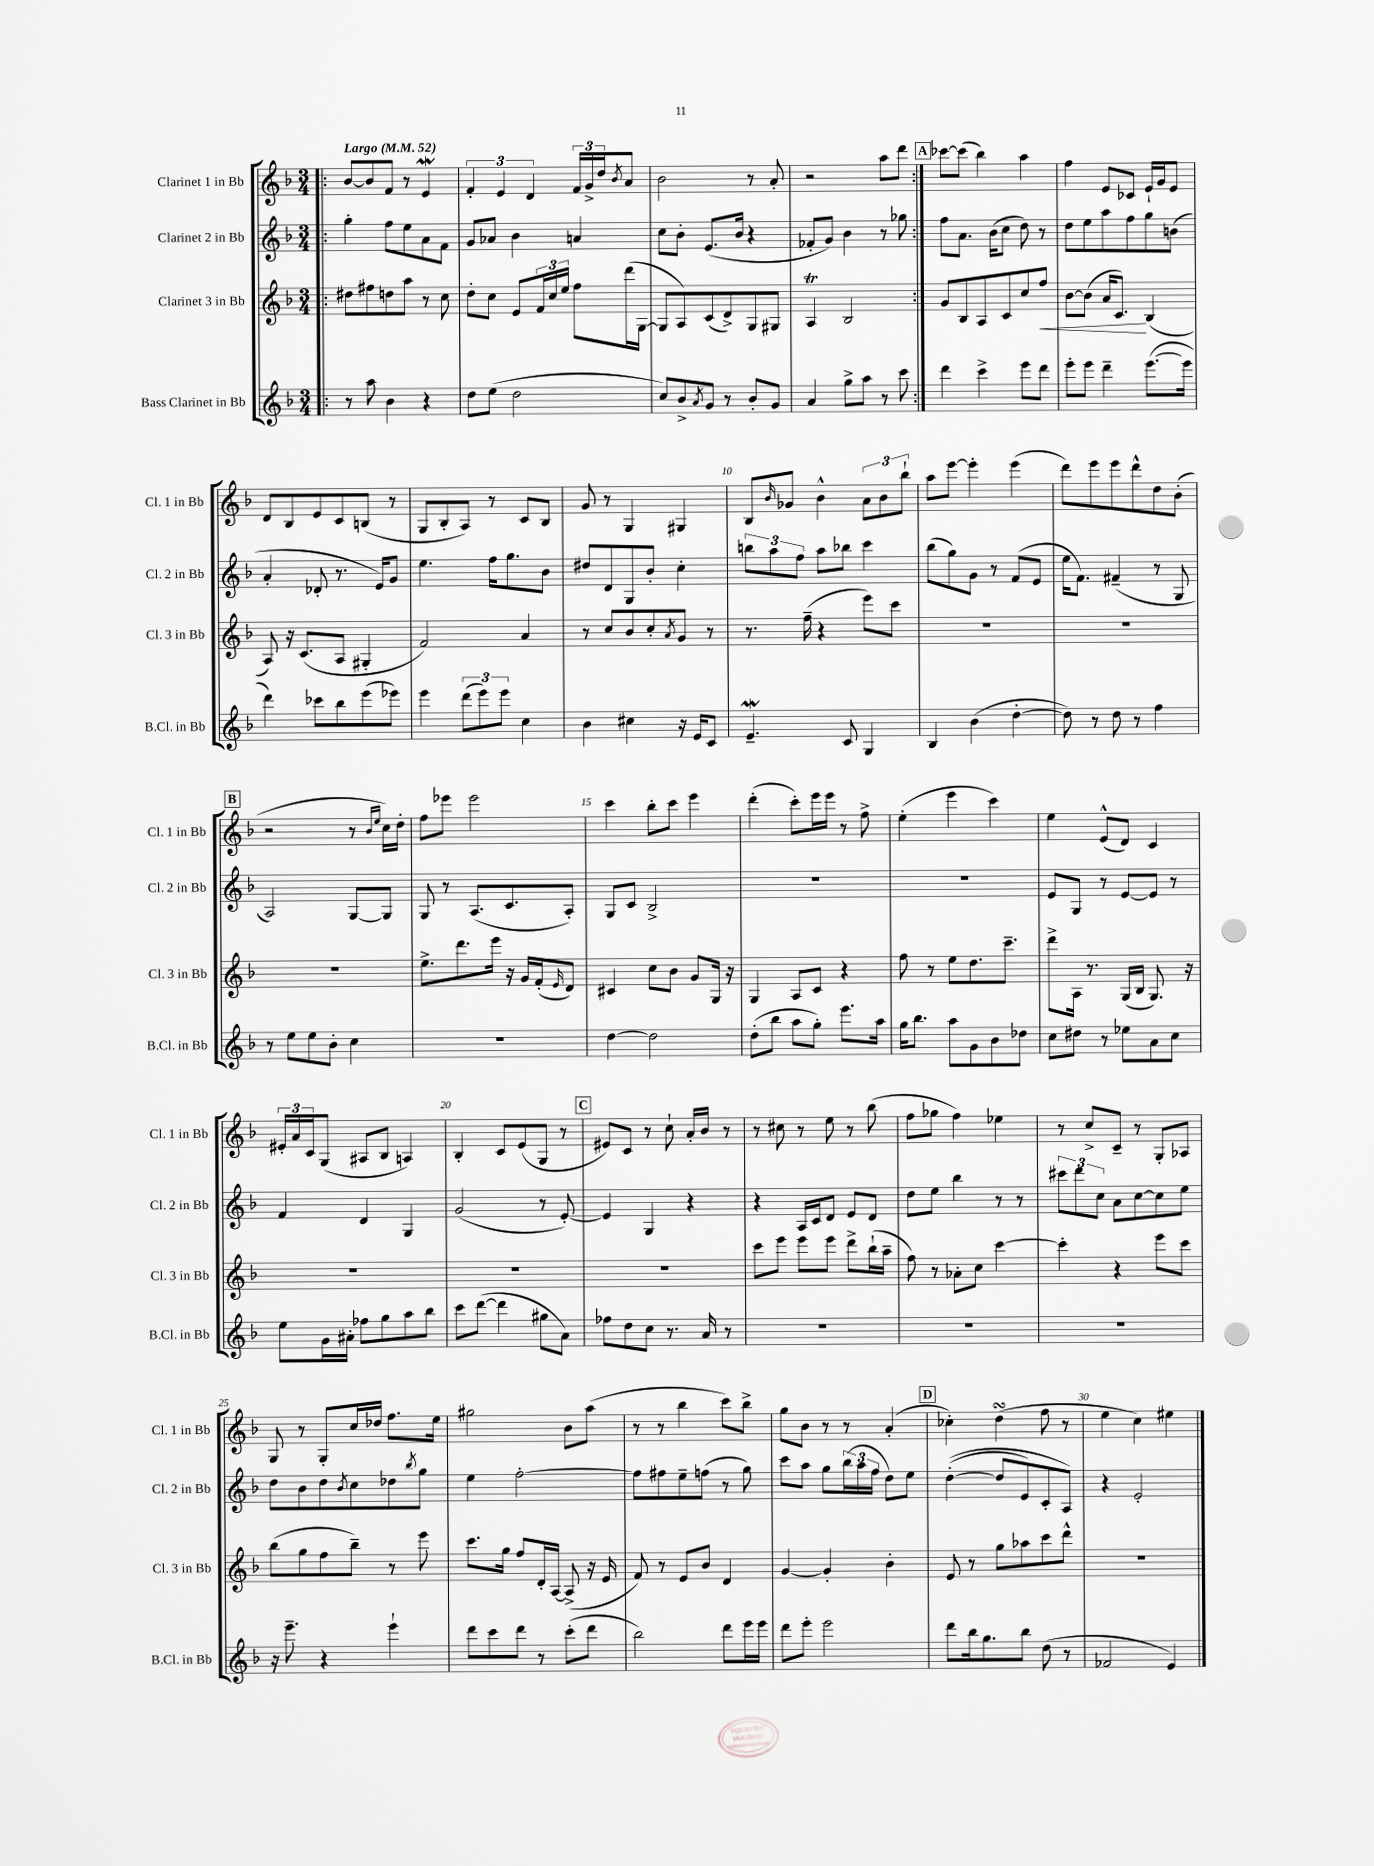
<<
\new StaffGroup <<
\new Staff = "s0" \with { instrumentName = "Clarinet 1 in Bb" shortInstrumentName = "Cl. 1 in Bb" } {
    \clef treble \key f \major \numericTimeSignature \time 3/4 \tempo "Largo" 4 = 52
    \repeat volta 2 { \bar ".|:" bes'8~ bes'8 f'8 r8 e'4\mordent |
    \tuplet 3/2 { f'4-. e'4 d'4 } \tuplet 3/2 { f'16 g'16-> d''16 } \acciaccatura { bes'8 } a'8 |
    bes'2 r8 a'8-. |
    r2 a''8 d'''8 | }
    \mark \markup { \box "A" } ces'''8~ ces'''8( bes''4) a''4 |
    f''4 e'8 ces'8 e'16-! g'16 e'8 |
    d'8 bes8 e'8 c'8 b8( r8 |
    g8 bes8-. a8) r8 c'8 bes8 |
    g'8 r8 g4 gis4 |
    bes8 \grace { bes'16 } ges'8 bes'4-^ \tuplet 3/2 { a'8 bes'8 bes''8-! } |
    a''8 e'''8~ e'''4-. e'''4( |
    d'''8) e'''8 e'''8 d'''8-^ d''8 bes'8-.( |
    \mark \markup { \box "B" } r2 r8 \grace { bes'16 e''16 } c''16) d''16-. |
    f''8 ees'''8 ees'''2 |
    c'''4 bes''8-. c'''8 e'''4 |
    d'''4-.( c'''8-.) e'''16 e'''16 r8 f''8-> |
    e''4-.( e'''4 c'''4) |
    e''4 e'8-^( d'8) c'4 |
    \tuplet 3/2 { eis'16-. a'16 c'16 } g8( ais8 bes8 a4) |
    bes4-. c'8 e'8( g8 r8 |
    \mark \markup { \box "C" } eis'8) c'8 r8 c''8-! a'16-. bes'16 r8 |
    r8 cis''8 r8 e''8 r8 bes''8( |
    f''8 ges''8 f''4) ees''4 |
    r8 c''8-> c'8-- r8 g8-. aes8 |
    g8 r8 g8-. c''16 des''16 f''8. e''16 |
    gis''2 bes'8 a''8( |
    r8 r8 bes''4 c'''8) bes''8-> |
    g''8 bes'8 r8 r8 a'4-.( |
    \mark \markup { \box "D" } ces''4-.) d''4\turn( f''8 r8 |
    e''4 c''4) eis''4 \bar "|." |
}
\new Staff = "s1" \with { instrumentName = "Clarinet 2 in Bb" shortInstrumentName = "Cl. 2 in Bb" } {
    \clef treble \key f \major \numericTimeSignature \time 3/4
    \repeat volta 2 { \bar ".|:" g''4-. f''8 e''8 a'8 f'8 |
    g'8 aes'8 bes'4 a'4 |
    c''8 bes'8-. e'8.( bes'16 r4 |
    fes'8-. g'8) bes'4 r8 ges''8 | }
    \mark \markup { \box "A" } f''8 a'8. bes'16( c''8 d''8) r8 |
    d''8 e''8 a''8 f''8 g''8 b'8( |
    a'4-. des'8-. r8. e'16) g'8 |
    e''4. f''16 g''8. bes'8 |
    dis''8 d'8 g8 bes'8-. c''4-. |
    \tuplet 3/2 { b''8 a''8 f''8 } a''8 bes''8 c'''4 |
    bes''8( g''8) g'8 r8 f'8( e'8 |
    e''16 f'8.) fis'4--( r8 g8 |
    \mark \markup { \box "B" } a2) g8~ g8 |
    g8 r8 a8.( c'8. a8-.) |
    g8 c'8 bes2-> |
    R2. |
    R2. |
    e'8 g8 r8 e'8~ e'8 r8 |
    f'4 d'4 g4 |
    g'2( r8 e'8~-.) |
    \mark \markup { \box "C" } e'4 g4 r4 |
    r4 a16 c'16 d'8 e'8 d'8 |
    d''8 e''8 bes''4 r8 r8 |
    \tuplet 3/2 { cis'''8 d'''8 c''8 } a'8 c''8~ c''8 e''8 |
    d''8 bes'8 d''8 \acciaccatura { bes'8 } c''8 des''8 \acciaccatura { bes''8 } g''8 |
    e''4 f''2~-. |
    f''8 fis''8 e''8-- f''8( r8 g''8) |
    c'''8 a''8 g''8 \tuplet 3/2 { bes''16( a''16 f''16 } d''8) e''8 |
    \mark \markup { \box "D" } d''4~-.(\( d''8 e'8) c'8-. a8\) |
    r4 e'2-. \bar "|." |
}
\new Staff = "s2" \with { instrumentName = "Clarinet 3 in Bb" shortInstrumentName = "Cl. 3 in Bb" } {
    \clef treble \key f \major \numericTimeSignature \time 3/4
    \repeat volta 2 { \bar ".|:" dis''8 fis''8 d''8 a''8 r8 c''8 |
    d''8-. c''8 e'8 \tuplet 3/2 { f'16 c''16 e''16 } f''8 d'''16( g16~ |
    g8 a8) c'8( d'8->) g8 gis8 |
    a4\trill bes2 | }
    \mark \markup { \box "A" } g'8 bes8 a8 c'8 c''8 f''8\< |
    bes'8~ bes'8( a'16 c'8.\!) bes4( |
    a8) r16 c'8.( a8 gis4-. |
    f'2) a'4 |
    r8 c''8 bes'8 c''8-. \acciaccatura { a'8 } g'8 r8 |
    r8. f''16--( r4 e'''8) c'''8 |
    R2. |
    R2. |
    \mark \markup { \box "B" } R2. |
    e''8.-> d'''8. e'''16 r16 g'16 f'16-.( \grace { e'16 } d'8) |
    cis'4 c''8 bes'8 g'8 g16 r16 |
    g4 a8 c'8 r4 |
    f''8 r8 e''8 d''8. c'''8.-- |
    d'''8-> a16 r8. g16( bes16 g8.) r16 |
    R2. |
    R2. |
    \mark \markup { \box "C" } R2. |
    c'''8 e'''8 e'''8 e'''8 d'''8-> bes''16-!( a''16-- |
    f''8) r8 aes'8-. c''8 c'''4~ |
    c'''4-. r4 e'''8 c'''8 |
    bes''8( g''8 f''8 bes''8--) r8 e'''8 |
    c'''8. g''16 f''8 d'16-. a16~ a8->( r16 e'16 |
    f'8) r8 e'8 bes'8 d'4 |
    g'4~ g'4-. bes'4-. |
    \mark \markup { \box "D" } e'8 r8 g''8 aes''8 c'''8 d'''8-^ |
    R2. \bar "|." |
}
\new Staff = "s3" \with { instrumentName = "Bass Clarinet in Bb" shortInstrumentName = "B.Cl. in Bb" } {
    \clef treble \key f \major \numericTimeSignature \time 3/4
    \repeat volta 2 { \bar ".|:" r8 a''8 bes'4 r4 |
    d''8 e''8( d''2 |
    c''8) bes'8-> \acciaccatura { a'8 } g'8 r8 bes'8-. g'8 |
    a'4 g''8-> a''8 r8 c'''8 | }
    \mark \markup { \box "A" } d'''4 c'''4-> e'''8 d'''8 |
    e'''8-. e'''8 d'''4-- e'''8.~( e'''16 |
    d'''4) ces'''8 bes''8 e'''8( ees'''8) |
    e'''4 \tuplet 3/2 { d'''8( e'''8) e'''8 } c''4 |
    bes'4 cis''4 r16 e'16 c'8 |
    e'4.--\mordent c'8 g4 |
    bes4 bes'4( d''4~-. |
    d''8) r8 d''8 r8 f''4 |
    \mark \markup { \box "B" } r8 e''8 e''8 bes'8-. c''4 |
    R2. |
    d''4~ d''2 |
    d''8-.( bes''8 a''8 g''8-.) e'''8. a''16 |
    g''16 bes''8. a''8 g'8 bes'8 des''8 |
    c''8 dis''8 r8 ees''8 a'8 c''8 |
    e''8 g'16 ais'16-. fes''8 g''8 a''8 bes''8 |
    c'''8 d'''8~( d'''4 gis''8 a'8) |
    \mark \markup { \box "C" } fes''8 d''8 c''8 r8. a'16 r8 |
    R2. |
    R2. |
    R2. |
    r16 e'''8.-- r4 e'''4-! |
    d'''8 c'''8 d'''8 r8 c'''8-.( d'''8 |
    bes''2) d'''8 e'''16 e'''16 |
    d'''8 e'''8-. e'''2 |
    \mark \markup { \box "D" } d'''8 bes''16 g''8. bes''8 d''8( r8 |
    fes'2 e'4) \bar "|." |
}
>>
>>
\layout { \context { \Score \override BarNumber.break-visibility = ##(#f #t #t) barNumberVisibility = #(every-nth-bar-number-visible 5) } }
